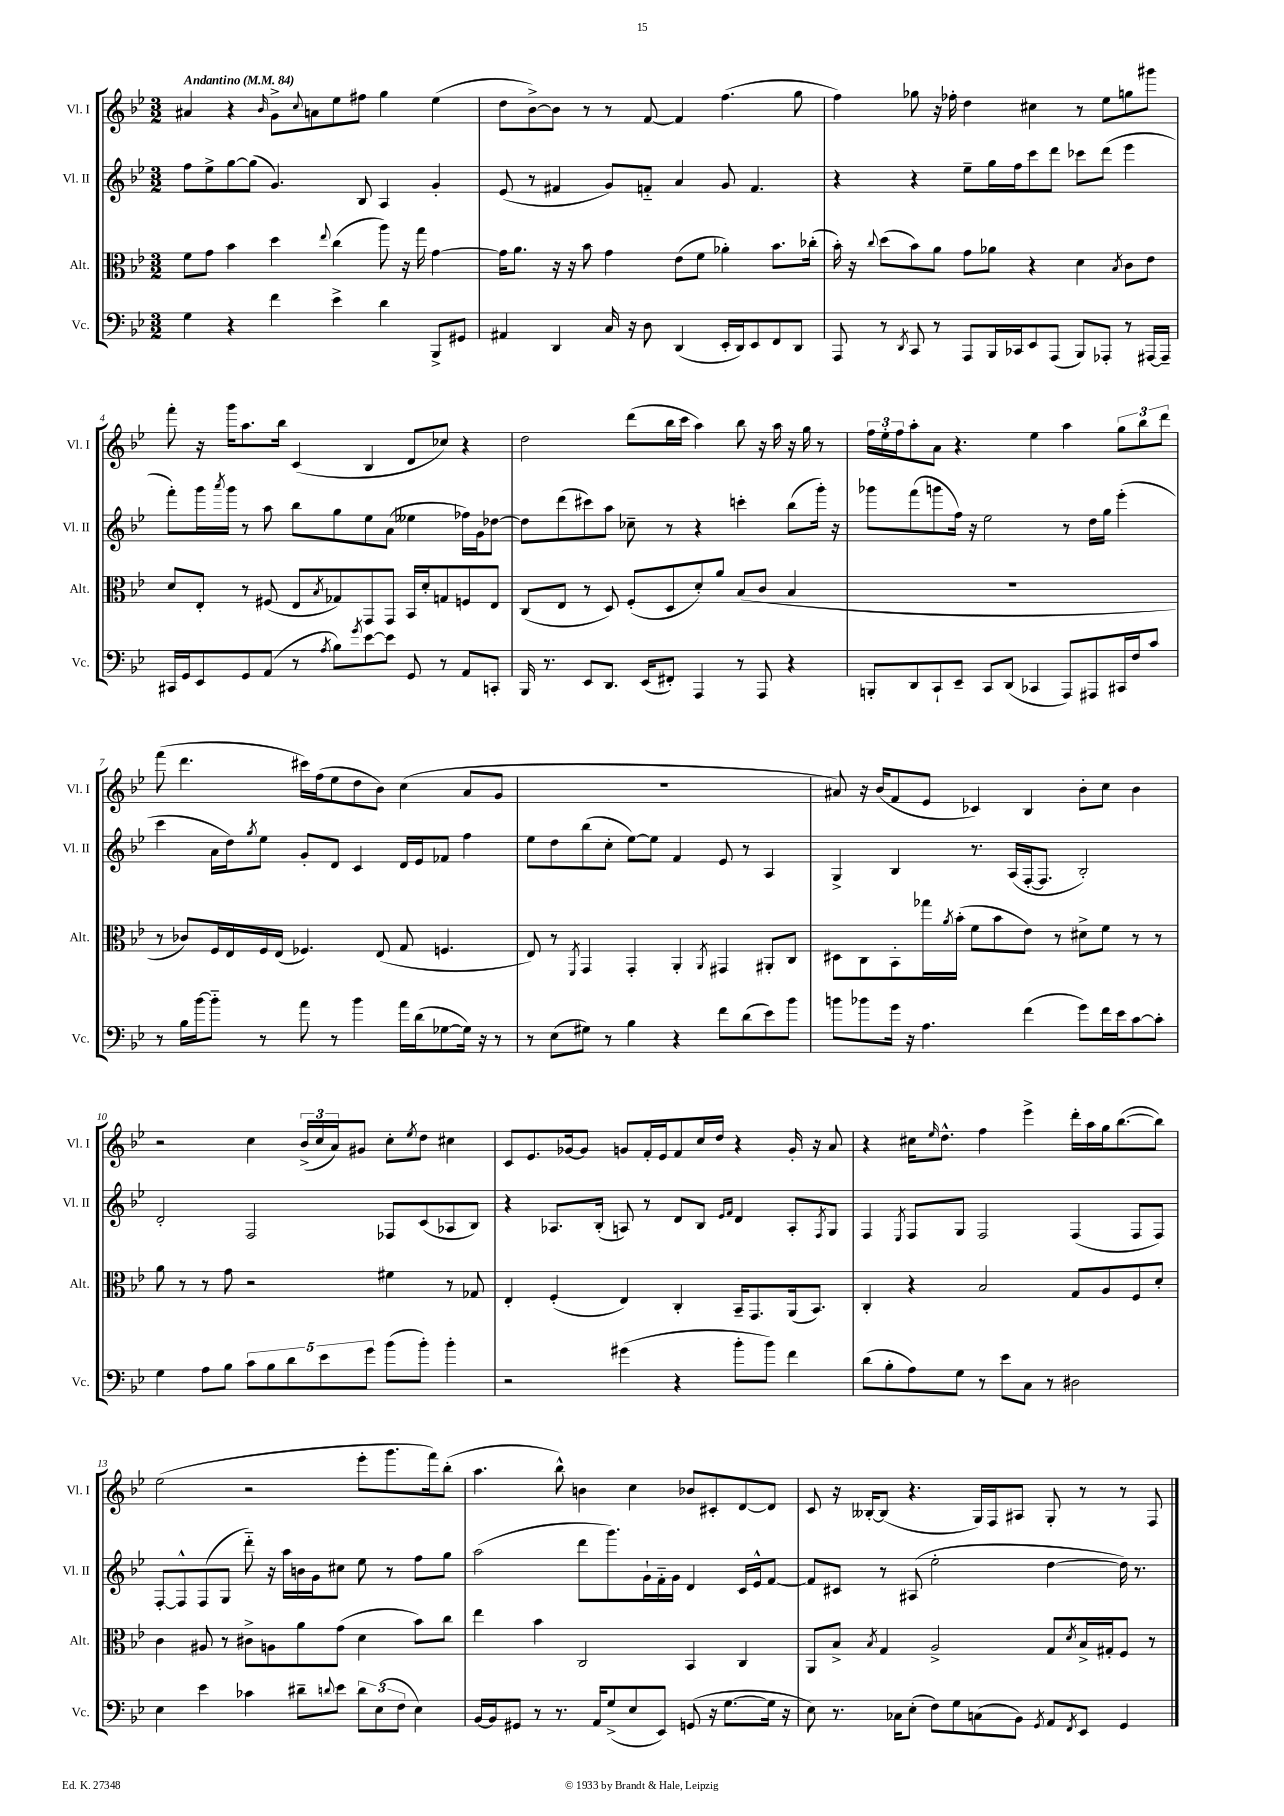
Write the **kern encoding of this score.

**kern	**kern	**kern	**kern
*part4	*part3	*part2	*part1
*staff4	*staff3	*staff2	*staff1
*I"Vc.	*I"Alt.	*I"Vl. II	*I"Vl. I
*I'Vc.	*I'Alt.	*I'Vl. II	*I'Vl. I
*clefF4	*clefC3	*clefG2	*clefG2
*k[b-e-]	*k[b-e-]	*k[b-e-]	*k[b-e-]
*M3/2	*M3/2	*M3/2	*M3/2
*MM84	*MM84	*MM84	*MM84
=1	=1	=1	=1
!	!	!	!LO:TX:a:B:t=Andantino
4G\	8f\L	8ff\L	4a#X/
.	8g\J	8ee-^\	.
4r	4b-\	[8gg\	4r
.	.	(8gg\J]	.
.	.	.	16qqb-/
4f\	4dd\	4.g/)	8g^\L
.	.	.	8qqcc/
.	.	.	8an\
.	8qqee-/	.	.
4e-^\	(4cc\	.	8ee-\
.	.	8B-/	8ff#X\J
4d\	8aa\)	4A/	4gg\
.	16r	.	.
.	16gg\	.	.
8BBB-^/L	[4g\	4g'/	(4ee-\
8GG#X/J	.	.	.
=2	=2	=2	=2
4AA#X/	16g\KL]	(8e-/	8dd\L
.	8.a\J	.	.
.	.	8r	[8b-^\)
4DD/	16r	4f#X/	8b-\J]
.	16r	.	.
.	8b-\	.	8r
16C/	4g\	8g/L)	8r
16r	.	.	.
8D\	.	8fn/J	[8f/
(4DD/	(8e-\L	4a/	4f/]
.	8f\J	.	.
16EE-'/LL	4a-X'\)	8g/	(4.ff\
16DD/J)	.	.	.
8EE-/	.	4.f/	.
8FF/	8.b-\L	.	.
8DD/J	.	.	8gg\
.	(16cc-X'\Jk	.	.
=3	=3	=3	=3
8AAA/	16b-'\)	4r	4ff\)
.	16r	.	.
.	8qqcc/	.	.
8r	(8dd\L	.	.
8qDD/	.	.	.
8CC/	8b-\)	4r	8gg-X\
8r	8a\J	.	16r
.	.	.	16ff-X'\
8AAA/L	8g\L	8ee-~\L	4dd\
16BBB-/L	8a-X\J	16gg\L	.
16CC-X/J	.	16ff\J	.
8EE-/	4r	8ccc\	4cc#X\
(8AAA/J	.	8ddd\J	.
8BBB-/L)	4d\	8ccc-X\L	8r
8AAA-X'/J	.	(8ddd\J	8ee-\L
.	8qB-/	.	.
8r	8c\L	4eee-\	8ggn\
[16AAA#X/LL	8e-\J	.	8ggg#X\J
16AAA#~/JJ]	.	.	.
!!LO:LB:g=z
=4	=4	=4	=4
16CC#X/LL	8d/L	8fff'\L)	8fff'\
16GG/J	.	.	.
8EE-/	8E-'/J	16ggg\L	16r
.	.	8qaaa/	.
.	.	16ggg\JJ	16ggg\KL
8GG/	8r	8r	8.aa\
(8AA/J	(8F#X/	8aa\	.
.	.	.	16bb-\Jk
8r	8E-/L	8bb-\L	(4c/
8qA/	8qB-/	.	.
8B-\L)	8G-X/)	8gg\	.
8qg/	.	.	.
[8e-\	8GG/	8ee-\	4B-/
8e-\J]	8GG/J	(8a\J	.
8GG/	16BB-/LL	4ee--X\	8d/L
.	16d'/J	.	.
8r	8Gn/	.	8cc-X/J)
8AA/L	8Fn/	16ff-X\LL)	4r
.	.	16g\J	.
8CCn'/J	8E-/J	[8dd-X\J	.
=5	=5	=5	=5
16BBB-/	(8C/L	8dd-\L]	2dd\
8.r	.	.	.
.	8E-/J	(8ddd\	.
8EE-/L	8r	8ccc#X\)	.
8.DD/J	8D/)	8aa\J	.
.	(8F'/L	8cc-X~\	(8ddd\L
(16EE-/KL	.	.	.
8FF#X'/J)	8D/	8r	16bb-\L
.	.	.	16ccc\JJ
4AAA/	8d'/)	4r	4aa\)
.	8a/J	.	.
8r	(8B-/L	4cccn'\	8bb-\
8AAA/	8c/J	.	16r
.	.	.	16aa\
4r	4B-/	(8bb-\L	16r
.	.	.	16gg\
.	.	16ggg'\Jk)	8r
.	.	16r	.
=6	=6	=6	=6
8BBBn'/L	1.r	8ggg-X\L	24ff\LL
.	.	.	24ee-'\
.	.	.	24ff\J
8DD/	.	(8fff\	8aa'\
8CC`/	.	8gggn\	8a\J
8EE-~/J	.	16ff\Jk)	4.r
.	.	16r	.
8CC/L	.	2ee-\	.
(8DD/J	.	.	.
4CC-X/	.	.	4ee-\
8AAA/L)	.	8r	4aa\
8AAA#X/	.	16dd\LL	.
.	.	16gg\JJ	.
16CC#X/L	.	(4eee-'\	12gg\L
16F/J	.	.	.
.	.	.	12bb-\
8c/J	.	.	.
.	.	.	12ddd\J
!!LO:LB:g=z
=7	=7	=7	=7
8r	8r	4ccc\	(8fff\
16B-\LL	8c-X/L)	.	4.ddd\
[16b-\J	.	.	.
8b-\J]	16F/L	16a\LL	.
.	16E-/	16dd\J)	.
.	.	8qgg/	.
8r	16F/	8ee-\J	.
.	(16E-/JJ	.	.
8a\	4.F-X/)	8g'/L	16ccc#X\LL)
.	.	.	(16ff\J
8r	.	8d/J	8ee-\
4b-\	.	4c/	8dd\
.	(8E-/	.	8b-\J)
16a\LL	8G/	16d/LL	(4cc\
(16d\J	.	16e-/J	.
[8G-X\	4.Fn/	8f-X/J	.
16G-\Jk])	.	4ff\	8a/L
16r	.	.	.
8r	.	.	8g/J
=8	=8	=8	=8
8r	8E-/)	8ee-\L	1.r
(8E-\L	8r	8dd\	.
.	8qFF/	.	.
8G#X\J)	4GG/	(8bb-\	.
8r	.	8cc'\J	.
4B-\	4GG'/	[8ee-\L)	.
.	.	8ee-\J]	.
4r	4AA'/	4f/	.
.	8qAA/	.	.
8f\L	4GG#X/	8e-/	.
(8d\	.	8r	.
8e-\)	8AA#X'/L	4A/	.
8b-\J	8C/J	.	.
=9	=9	=9	=9
8bn\L	8D#X\L	4G^/	8a#X/)
8b-X\	8C\	.	16r
.	.	.	(16b-/KL
16g\Jk	8BB-'\	4B-/	8f/
16r	.	.	.
4.A\	16gg-X\L	.	8e-/J
.	8qa/	.	.
.	(16b-'\JJ	.	.
.	8f\L	8.r	4c-X/)
.	8b-\	.	.
.	.	(16A/LL	.
(4f\	8e-\J)	[16F'/J	4B-/
.	.	8.F/J]	.
.	8r	.	.
8g\L)	8d#X^\L	2B-'/)	8b-'\L
16f\L	8f\J	.	8cc\J
16e-\J	.	.	.
[8c\	8r	.	4b-\
8c'\J]	8r	.	.
!!LO:LB:g=z
=10	=10	=10	=10
4G\	8a\	2d'/	2r
.	8r	.	.
8A\L	8r	.	.
8B-\J	8g\	.	.
10c\L	2r	2F/	4cc\
10B-\	.	.	.
10d\	.	.	.
.	.	.	(24b-^/LL
.	.	.	24cc/
10e-\	.	.	.
.	.	.	24a/J)
.	.	.	8g#X/J
10g\J	.	.	.
(8b-\L	4f#X\	8F-X/L	8cc'\L
.	.	.	8qee-/
8b-'\J)	.	(8c/	8dd\J
4b-'\	8r	8A-X/	4cc#X\
.	8G-X/	8B-/J)	.
=11	=11	=11	=11
2r	4E-'/	4r	8c/L
.	.	.	8.e-/
.	(4F'/	8.A-X/L	.
.	.	.	[16g-X/k
.	.	.	8g-/J]
.	.	(16B-'/Jk	.
(4g#X\	4E-/)	8An/)	8gn/L
.	.	8r	16f'/L
.	.	.	16e-/J
4r	4C'/	8d/L	8f/
.	.	8B-/J	16cc/L
.	.	.	16dd/JJ
.	.	16qqe-/LL	.
.	.	16qqf/JJ	.
8b-'\L	16BB-~/KL	4d/	4r
.	8.GG/	.	.
8b-\J)	.	.	.
4f\	(16AA/k	8A'/L	16g'/
.	8.BB-/J)	.	16r
.	.	8qF/	.
.	.	8G/J	8a/
=12	=12	=12	=12
(8d\L	4C'/	4F/	4r
8B-'\	.	.	.
.	.	8qE-/	.
8A\)	4r	8F/L	16cc#X\KL
.	.	.	16qqee-/
.	.	.	8.dd^^\J
8G\J	.	8G/J	.
8r	2B-/	2F/	4ff\
8e-\L	.	.	.
8C\J	.	.	4eee-^\
8r	.	.	.
2D#X\	8G/L	(4F/	16ddd'\LL
.	.	.	16aa\
.	8A/	.	16gg\J
.	.	.	([8.bb-\
.	8F/	8F/L	.
.	8d'/J	8F/J)	8bb-\J])
!!LO:LB:g=z
=13	=13	=13	=13
4E-\	4c\	[8F'/L	(2ee-\
.	.	8F^^/]	.
4e-\	8A#X/	(8F/	.
.	8r	8G/J	.
4c-X\	8c#X^\L	8ddd\)	2r
.	8An\	16r	.
.	.	16aa\LL	.
8d#X~\L	8a\	16bn\	.
.	.	16g\J	.
8qqdn/	.	.	.
8e-\J	(8g\J	8cc#X\J	.
12d\L	4d\	8ee-\	8eee-'\L
(12E-\	.	.	.
.	.	8r	8.ggg\
12F\J	.	.	.
4E-\)	8b-\L)	8ff\L	.
.	.	.	16fff\k)
.	8cc\J	8gg\J	(8bb-'\J
=14	=14	=14	=14
[16BB-/LL	4ee-\	(2aa\	4.aa\
16BB-/J]	.	.	.
8GG#X/J	.	.	.
8r	4b-\	.	.
8.r	.	.	8bb-^^\)
.	2C/	8ddd\L	4bn\
16AA/KL	.	.	.
(8G^/	.	8.ggg\)	.
8E-/	.	.	4cc\
.	.	16g`\L	.
8EE-/J)	.	16f\	.
.	.	16g\JJ	.
(8GGn/	4BB-/	4d/	8b-X/L
16r	.	.	8c#X'/
[8.G\L	.	.	.
.	4C/	16c/LL	[8d/
.	.	16e-^^/J	.
16G\Jk]	.	[8f/J	8d/J]
16r	.	.	.
=15	=15	=15	=15
8E-\)	8AA/L	8f/L]	8c/
8.r	8B-^/J	8c#X/J	16r
.	.	.	[16B--X'/KL
.	8qB-/	.	.
.	4G/	8r	(8B--/J]
16C-X\KL	.	.	.
(8E-'\J	.	(8A#X/	4.r
8F\L)	2A^/	2ee-'\	.
8G\	.	.	.
(8Cn\	.	.	16G/LL)
.	.	.	16F/J
8BB-\J)	.	.	8A#X/J
8qGG/	.	.	.
8AA/L	8G/L	[4dd\	8G'/
8qFF/	8qd/	.	.
8EE-/J	16B-^/L	.	8r
.	16G#X'/J	.	.
4GG/	8F/J	16dd\])	8r
.	.	8.r	.
.	8r	.	8F/
==	==	==	==
*-	*-	*-	*-
